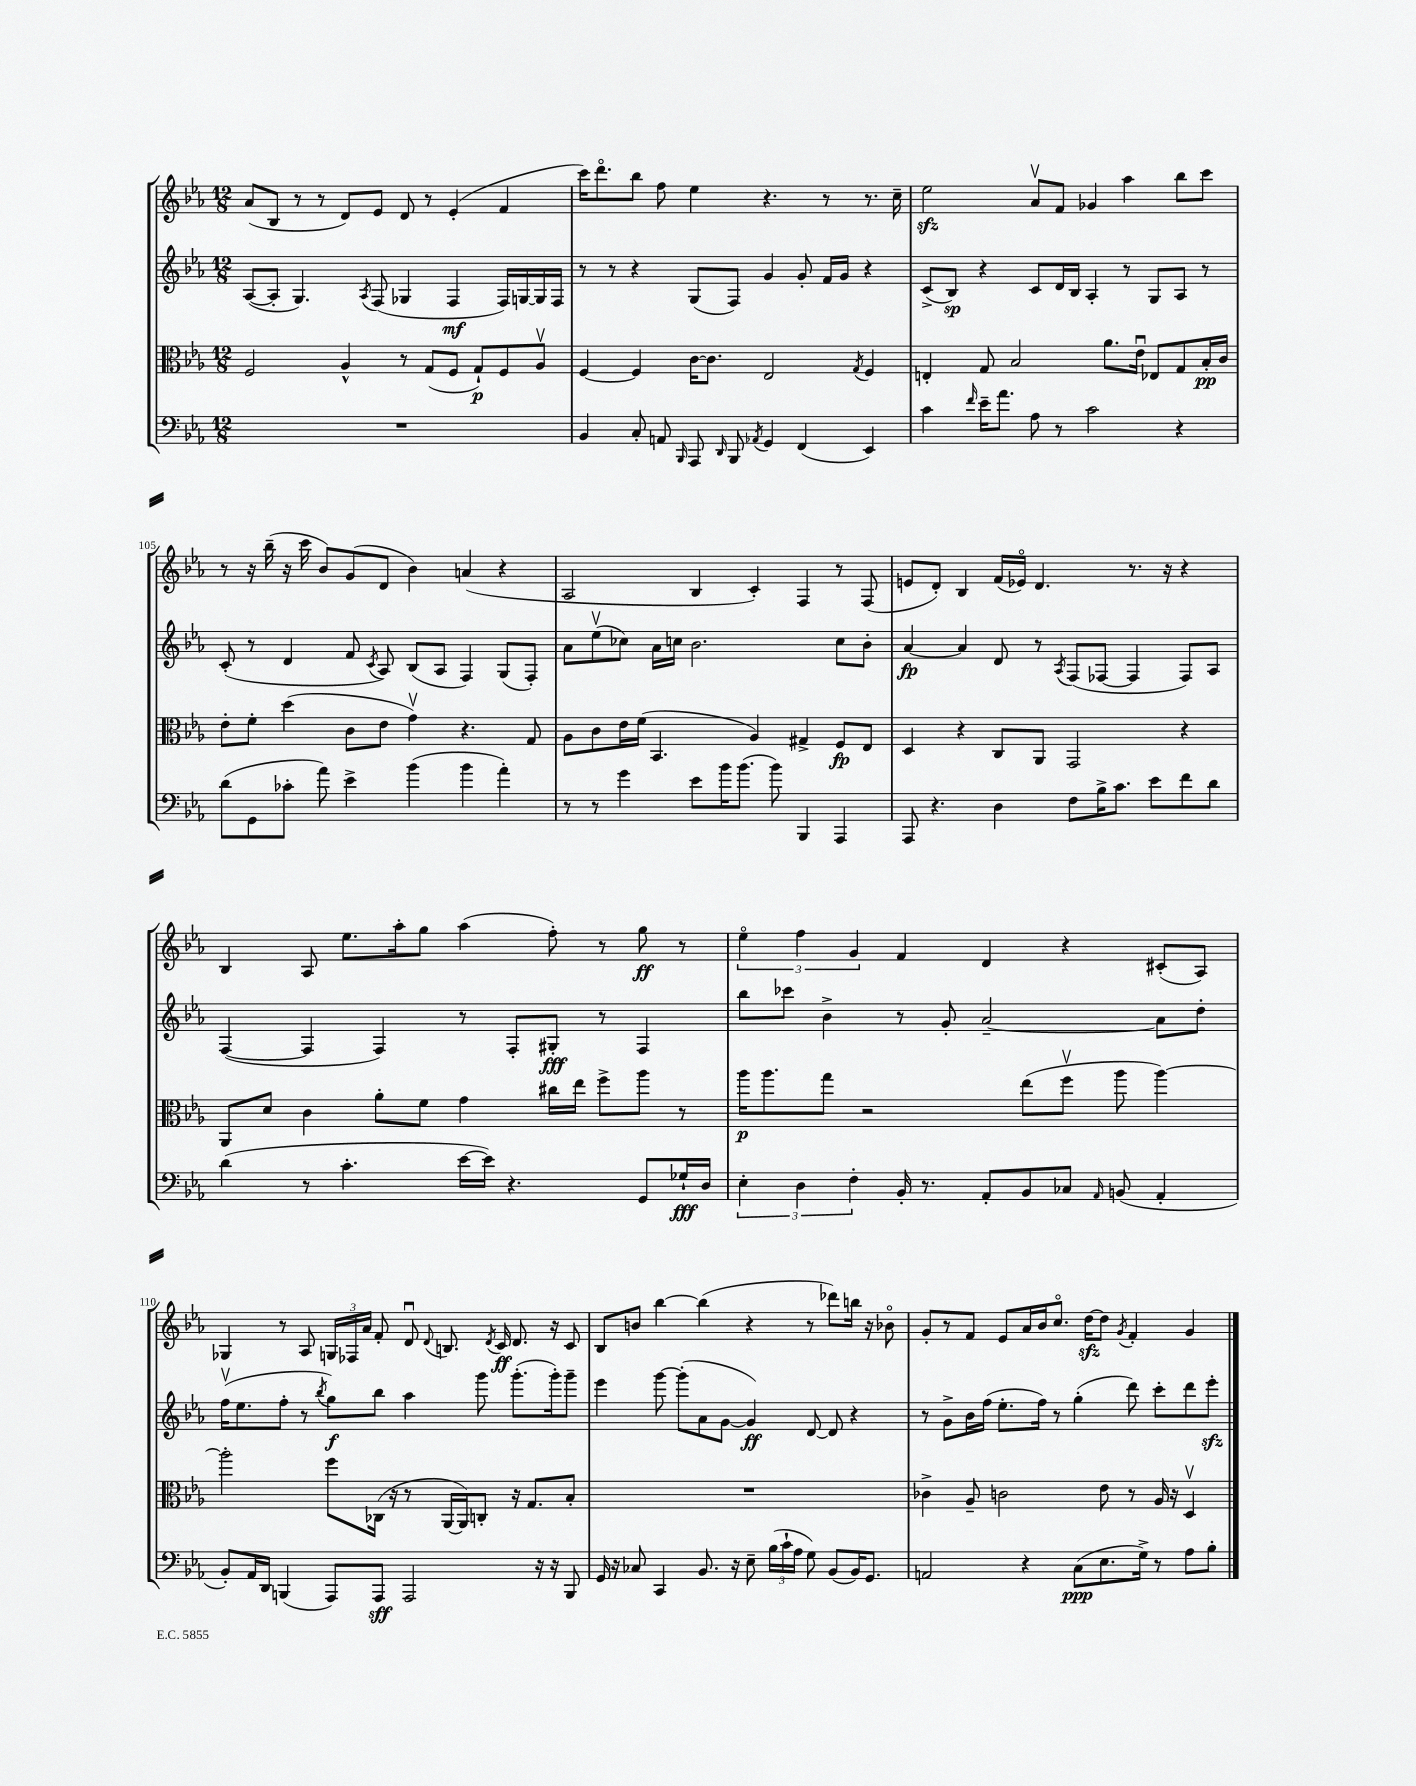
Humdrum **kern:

**kern	**dynam	**kern	**dynam	**kern	**dynam	**kern	**dynam
*part4	*part4	*part3	*part3	*part2	*part2	*part1	*part1
*staff4	*staff4	*staff3	*staff3	*staff2	*staff2	*staff1	*staff1
*clefF4	*	*clefC3	*	*clefG2	*	*clefG2	*
*k[b-e-a-]	*	*k[b-e-a-]	*	*k[b-e-a-]	*	*k[b-e-a-]	*
*M12/8	*	*M12/8	*	*M12/8	*	*M12/8	*
=102	=102	=102	=102	=102	=102	=102	=102
1.r	.	2F/	.	([8A-/L	.	(8a-/L	.
.	.	.	.	8A-'/J]	.	8B-/J	.
.	.	.	.	4.G/)	.	8r	.
.	.	.	.	.	.	8r	.
.	.	4A-^^/	.	.	.	8d/L)	.
.	.	.	.	8qA-/	.	.	.
.	.	.	.	(8F/	.	8e-/J	.
.	.	8r	.	4G-X/	.	8d/	.
.	.	(8G/L	.	.	.	8r	.
.	.	8F/J	.	4F/	mf	(4e-'/	.
.	.	8G`/L)	p	.	.	.	.
.	.	8F/	.	16F/LL)	.	4f/	.
.	.	.	.	[16Gn/	.	.	.
.	.	8A-v/J	.	16G/]	.	.	.
.	.	.	.	16F/JJ	.	.	.
=103	=103	=103	=103	=103	=103	=103	=103
4BB-/	.	[4F/	.	8r	.	16ccc\KL)	.
.	.	.	.	.	.	8.ddd\	.
.	.	.	.	8r	.	.	.
8C'/	.	4F/]	.	4r	.	8bb-\J	.
8AAn/	.	.	.	.	.	8ff\	.
16qqBBB-/	.	.	.	.	.	.	.
8AAA-/	.	[16c\KL	.	(8G/L	.	4ee-\	.
.	.	8.c\J]	.	.	.	.	.
16qqDD/	.	.	.	.	.	.	.
8BBB-/	.	.	.	8F/J)	.	.	.
8qAA-X/	.	.	.	.	.	.	.
4GG/	.	2E-/	.	4g/	.	4.r	.
(4FF/	.	.	.	8g'/	.	.	.
.	.	.	.	16f/LL	.	8r	.
.	.	.	.	16g/JJ	.	.	.
.	.	8qG/	.	.	.	.	.
4EE-/)	.	4F/	.	4r	.	8.r	.
.	.	.	.	.	.	16cc~\	.
=104	=104	=104	=104	=104	=104	=104	=104
4c\	.	4En'/	.	(8c^/L	.	2ee-zz\	.
.	.	.	.	8B-/J)	sp	.	.
16qqf/	.	.	.	.	.	.	.
16e-~\KL	.	8G/	.	4r	.	.	.
8.a-\J	.	.	.	.	.	.	.
.	.	2B-/	.	.	.	.	.
8A-\	.	.	.	8c/L	.	8a-v/L	.
8r	.	.	.	16d/L	.	8f/J	.
.	.	.	.	16B-/JJ	.	.	.
2c\	.	.	.	4A-'/	.	4g-X/	.
.	.	8.a-\L	.	.	.	.	.
.	.	.	.	8r	.	4aa-\	.
.	.	16e-u\Jk	.	.	.	.	.
.	.	8E-X/L	.	8G/L	.	.	.
4r	.	8G/	.	8A-/J	.	8bb-\L	.
.	.	16B-'/L	pp	8r	.	8ccc\J	.
.	.	16c/JJ	.	.	.	.	.
!!LO:LB:g=z
=105	=105	=105	=105	=105	=105	=105	=105
(8d\L	.	8e-'\L	.	(8c'/	.	8r	.
8GG\	.	8f'\J	.	8r	.	16r	.
.	.	.	.	.	.	(16bb-~\	.
8c-X'\J	.	(4dd\	.	4d/	.	16r	.
.	.	.	.	.	.	16ccc\	.
8a-\)	.	.	.	.	.	8b-/L)	.
4e-^\	.	8c\L	.	8f/	.	(8g/	.
.	.	.	.	8qc/	.	.	.
.	.	8e-\J	.	8A-/)	.	8d/J	.
(4b-\	.	4gv\)	.	(8B-/L	.	4b-\)	.
.	.	.	.	8A-/J	.	.	.
4b-\	.	4.r	.	4F/)	.	(4an/	.
4a-'\)	.	.	.	(8G/L	.	4r	.
.	.	8G/	.	8F'/J)	.	.	.
=106	=106	=106	=106	=106	=106	=106	=106
8r	.	8A-\L	.	8a-\L	.	2A-/	.
8r	.	8c\	.	(8ee-v\	.	.	.
4g\	.	16e-\L	.	8cc-X\J)	.	.	.
.	.	(16f\JJ	.	.	.	.	.
.	.	4.BB-/	.	16a-\LL	.	.	.
.	.	.	.	16ccn\JJ	.	.	.
8e-\L	.	.	.	2.b-\	.	4B-/	.
16b-\K	.	.	.	.	.	.	.
(8.b-\J	.	.	.	.	.	.	.
.	.	4A-/)	.	.	.	4c'/)	.
8b-\)	.	.	.	.	.	.	.
4BBB-/	.	4G#X^/	.	.	.	4F/	.
4AAA-/	.	8F/L	fp	8cc\L	.	8r	.
.	.	8E-/J	.	8b-'\J	.	(8F/	.
=107	=107	=107	=107	=107	=107	=107	=107
8AAA-/	.	4D/	.	[4a-/	fp	8en/L	.
4.r	.	.	.	.	.	8d'/J)	.
.	.	4r	.	4a-/]	.	4B-/	.
4D\	.	8C/L	.	8d/	.	(16f/LL	.
.	.	.	.	.	.	16e-X/JJ)	.
.	.	8AA-/J	.	8r	.	4.d/	.
.	.	.	.	8qA-/	.	.	.
8F\L	.	2GG/	.	(8F/L	.	.	.
16B-^\K	.	.	.	[8F-X/J	.	.	.
8.c\J	.	.	.	.	.	.	.
.	.	.	.	4F-/]	.	8.r	.
8e-\L	.	.	.	.	.	.	.
.	.	.	.	.	.	16r	.
8f\	.	4r	.	8F-/L)	.	4r	.
8d\J	.	.	.	8A-/J	.	.	.
!!LO:LB:g=z
=108	=108	=108	=108	=108	=108	=108	=108
(4d\	.	8AA-/L	.	([4F/	.	4B-/	.
.	.	8d/J	.	.	.	.	.
8r	.	4c\	.	4F/]	.	8A-/	.
4.c'\	.	.	.	.	.	8.ee-\L	.
.	.	8a-'\L	.	4F/)	.	.	.
.	.	.	.	.	.	16aa-'\k	.
.	.	8f\J	.	.	.	8gg\J	.
[16e-\LL	.	4g\	.	8r	.	(4aa-\	.
16e-\JJ])	.	.	.	.	.	.	.
4.r	.	.	.	8F'/L	.	.	.
.	.	16cc#X\LL	.	8G#X'/J	fff	8ff'\)	.
.	.	16ee-\JJ	.	.	.	.	.
.	.	8ff^\L	.	8r	.	8r	.
8GG/L	.	8aa-\J	.	4F/	.	8gg\	ff
16G-X`/L	fff	8r	.	.	.	8r	.
16D/JJ	.	.	.	.	.	.	.
=109	=109	=109	=109	=109	=109	=109	=109
6E-'\	.	16aa-\KL	p	8bb-\L	.	6ee-\	.
.	.	8.aa-\	.	.	.	.	.
.	.	.	.	8ccc-X\J	.	.	.
6D\	.	.	.	.	.	6ff\	.
.	.	8gg\J	.	4b-^\	.	.	.
6F'\	.	.	.	.	.	6g/	.
.	.	2r	.	.	.	.	.
16BB-'/	.	.	.	8r	.	4f/	.
8.r	.	.	.	.	.	.	.
.	.	.	.	8g'/	.	.	.
8AA-'/L	.	.	.	[2a-~/	.	4d/	.
8BB-/	.	(8ee-\L	.	.	.	.	.
8C-X/J	.	8ffv\J	.	.	.	4r	.
16qqAA-/	.	.	.	.	.	.	.
(8BBn/	.	8aa-\	.	.	.	.	.
4AA-'/	.	[4aa-\)	.	8a-\L]	.	(8c#X'/L	.
.	.	.	.	8dd'\J	.	8A-/J)	.
!!LO:LB:g=z
=110	=110	=110	=110	=110	=110	=110	=110
8BB-'/L)	.	2aa-'\]	.	(16ffv\KL	.	4G-X/	.
.	.	.	.	8.ee-\	.	.	.
16AA-/L	.	.	.	.	.	.	.
16DD/JJ	.	.	.	.	.	.	.
(4BBBn/	.	.	.	8ff'\J	.	8r	.
.	.	.	.	8r	.	8A-/	.
.	.	.	.	8qbb-/	.	.	.
8AAA-/L)	.	8ff\L	.	8gg\L)	f	24Gn/LL	.
.	.	.	.	.	.	24F-X/	.
.	.	.	.	.	.	24a-/JJ	.
8AAA-/J	sff	(16C-X\Jk	.	8bb-\J	.	8f'/	.
.	.	16r	.	.	.	.	.
2AAA-/	.	8r	.	4aa-\	.	8du/	.
.	.	.	.	.	.	8qqd/	.
.	.	[16AA-/LL	.	.	.	8.Bn/	.
.	.	16AA-/J])	.	.	.	.	.
.	.	8Cn'/J	.	8ggg\	.	.	.
.	.	.	.	.	.	8qd/	.
.	.	.	.	.	.	16c/	ff
.	.	16r	.	(8.ggg'\L	.	8.d/	.
.	.	8.G/L	.	.	.	.	.
16r	.	.	.	.	.	.	.
16r	.	.	.	16ggg'\k)	.	16r	.
8BBB/	.	8B-'/J	.	8ggg~\J	.	8c/	.
=111	=111	=111	=111	=111	=111	=111	=111
16GG/	.	1.r	.	4eee-\	.	8B-/L	.
16r	.	.	.	.	.	.	.
8C-X/	.	.	.	.	.	8bn/J	.
4CC/	.	.	.	[8ggg\	.	[4bb-\	.
.	.	.	.	(8ggg'\L]	.	.	.
8.BB-/	.	.	.	8a-\	.	(4bb-\]	.
.	.	.	.	[8g\J	.	.	.
16r	.	.	.	.	.	.	.
8E-~\	.	.	.	4g/])	ff	4r	.
(24B-\LL	.	.	.	.	.	.	.
24c`\	.	.	.	.	.	.	.
24A-\JJ	.	.	.	.	.	.	.
8G\)	.	.	.	[8d/	.	8r	.
(8BB-/L	.	.	.	8d/]	.	8ddd-X\L)	.
16BB-/K)	.	.	.	4r	.	16bbn\Jk	.
8.GG/J	.	.	.	.	.	16r	.
.	.	.	.	.	.	8b-X\	.
=112	=112	=112	=112	=112	=112	=112	=112
2AAn/	.	4c-X^\	.	8r	.	8g'/L	.
.	.	.	.	8g^\L	.	8r	.
.	.	8A-~/	.	16b-\L	.	8f/J	.
.	.	.	.	(16ff\JJ	.	.	.
.	.	2cn\	.	8.ee-'\L	.	8e-/L	.
4r	.	.	.	.	.	16a-/L	.
.	.	.	.	16ff\Jk)	.	16b-/J	.
.	.	.	.	8r	.	8.cc/J	.
(8C\L	ppp	.	.	(4gg'\	.	.	.
.	.	.	.	.	.	[16ddzz\KL	.
8.E-\	.	8e-\	.	.	.	8dd\J]	.
.	.	.	.	.	.	8qg/	.
.	.	8r	.	8ddd\)	.	4f'/	.
16G^\Jk)	.	.	.	.	.	.	.
8r	.	16A-/	.	8ccc'\L	.	.	.
.	.	16r	.	.	.	.	.
8A-\L	.	4Dv/	.	8ddd\	.	4g/	.
8B-'\J	.	.	.	8eee-zz'\J	.	.	.
==	==	==	==	==	==	==	==
*-	*-	*-	*-	*-	*-	*-	*-
